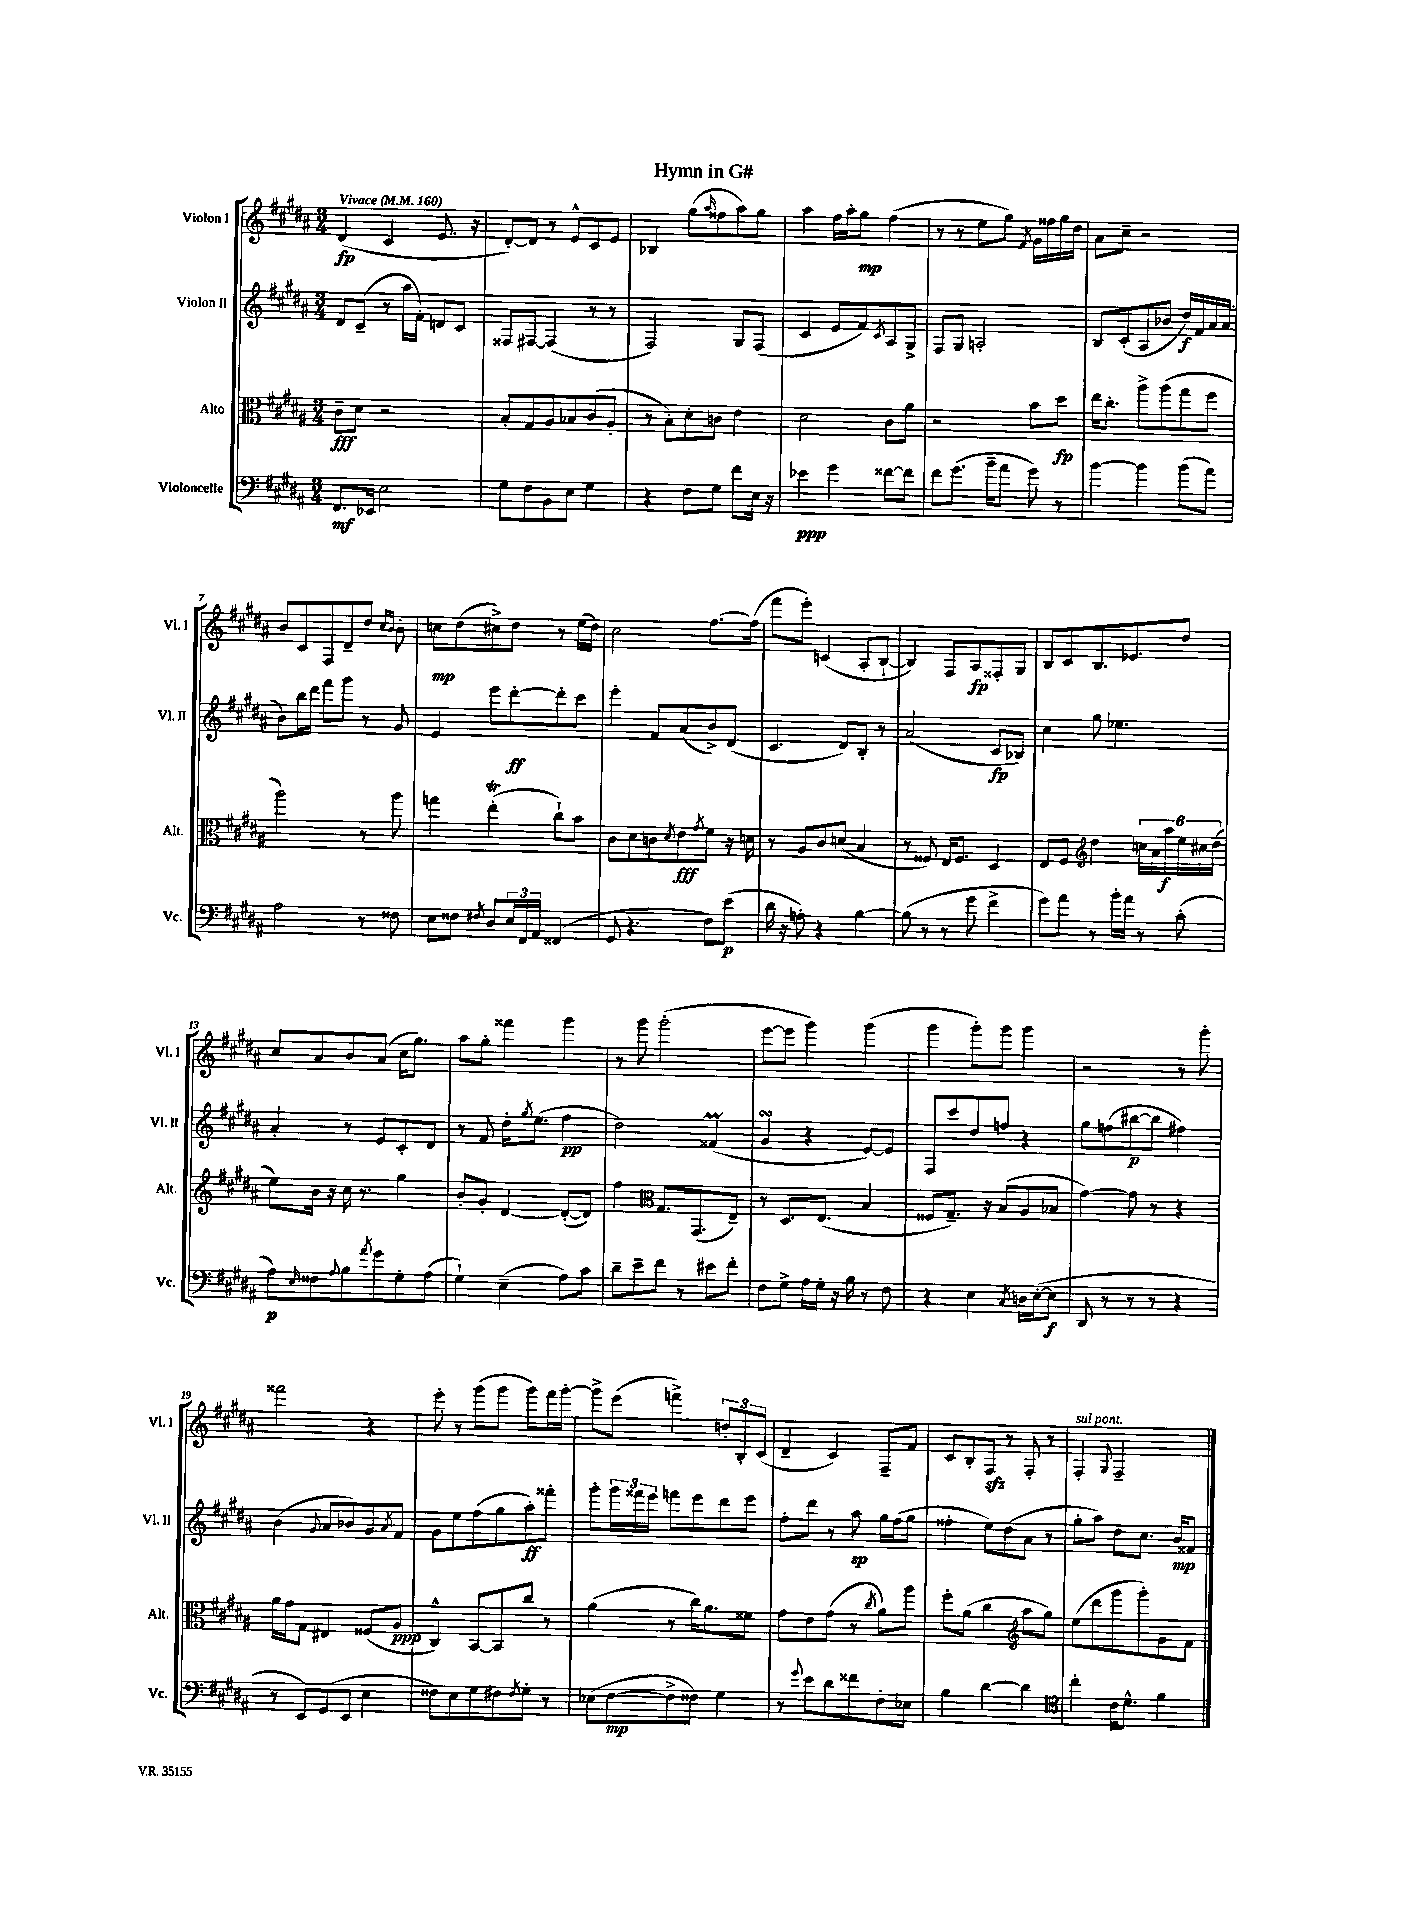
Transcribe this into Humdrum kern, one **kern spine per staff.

**kern	**dynam	**kern	**dynam	**kern	**dynam	**kern	**dynam
*part4	*part4	*part3	*part3	*part2	*part2	*part1	*part1
*staff4	*staff4	*staff3	*staff3	*staff2	*staff2	*staff1	*staff1
*I"Violoncelle	*	*I"Alto	*	*I"Violon II	*	*I"Violon I	*
*I'Vc.	*	*I'Alt.	*	*I'Vl. II	*	*I'Vl. I	*
*clefF4	*	*clefC3	*	*clefG2	*	*clefG2	*
*k[f#c#g#d#a#]	*	*k[f#c#g#d#a#]	*	*k[f#c#g#d#a#]	*	*k[f#c#g#d#a#]	*
*M3/4	*	*M3/4	*	*M3/4	*	*M3/4	*
*MM160	*	*MM160	*	*MM160	*	*MM160	*
=1	=1	=1	=1	=1	=1	=1	=1
!	!	!	!	!	!	!LO:TX:a:B:t=Vivace	!
8.FF#/L	mf	8c#~\L	fff	8d#/L	.	(4d#/	fp
.	.	8d#\J	.	(8c#~/J	.	.	.
16EE-X/Jk	.	.	.	.	.	.	.
2E\	.	2r	.	8r	.	4c#/	.
.	.	.	.	16aa#\LL	.	.	.
.	.	.	.	16f#'\JJ)	.	.	.
.	.	.	.	8dn/L	.	8.e/	.
.	.	.	.	8c#/J	.	.	.
.	.	.	.	.	.	16r	.
=2	=2	=2	=2	=2	=2	=2	=2
8G#\L	.	8B'/L	.	8F##X/L	.	[8d#'/L)	.
8F#\	.	8G#/	.	[8F#X/J	.	8d#/J]	.
8BB\	.	8A#/	.	(4F#/]	.	8r	.
8E\J	.	8B-X/	.	.	.	8e^^/L	.
4G#\	.	(8c#/	.	8r	.	8c#/	.
.	.	8A#'/J	.	8r	.	8e/J	.
=3	=3	=3	=3	=3	=3	=3	=3
4r	.	8r	.	2F#/)	.	4B-X/	.
.	.	8B'\L)	.	.	.	.	.
8F#\L	.	8d#'\	.	.	.	(8gg#\L	.
.	.	.	.	.	.	16qqaa#/	.
8G#\J	.	8cn\J	.	.	.	8ff##X\	.
8f#\L	.	4e\	.	8G#/L	.	8aa#\)	.
16E\Jk	.	.	.	(8F#/J	.	8gg#\J	.
16r	.	.	.	.	.	.	.
=4	=4	=4	=4	=4	=4	=4	=4
4e-X\	ppp	2d#\	.	4c#/	.	4aa#\	.
4g#\	.	.	.	8e/L	.	16ff#\LL	.
.	.	.	.	.	.	16aa#'\J	.
.	.	.	.	8f#/)	.	8gg#\J	mp
.	.	.	.	8qc#/	.	.	.
[8f##X\L	.	8c#\L	.	8A#/	.	(4ff#\	.
8f##\J]	.	8a#\J	.	8G#^/J	.	.	.
=5	=5	=5	=5	=5	=5	=5	=5
8f#\L	.	2r	.	8F#/L	.	8r	.
(8.g#\J	.	.	.	8G#/J	.	8r	.
.	.	.	.	2An'/	.	8ee\L	.
16b~\KL	.	.	.	.	.	.	.
8a#\J	.	.	.	.	.	8gg#\J)	.
.	.	.	.	.	.	8qf#/	.
8g#\)	.	8b\L	.	.	.	16g#\LL	.
.	.	.	.	.	.	16ff##X\	.
8r	.	8dd#\J	fp	.	.	16gg#\	.
.	.	.	.	.	.	16dd#\JJ	.
=6	=6	=6	=6	=6	=6	=6	=6
[4b\	.	16ee\KL	.	8B/L	.	8a#\L	.
.	.	8.cc#'\J	.	.	.	.	.
.	.	.	.	(8c#'/	.	8cc#~\J	.
4b\]	.	8aa#^\L	.	8A#/	.	2r	.
.	.	(8aa#\	.	8b-X/J	.	.	.
(8b\L	.	8gg#\	.	16dd#/LL)	f	.	.
.	.	.	.	16f#/	.	.	.
8a#\J)	.	8ff#\J	.	16a#/	.	.	.
.	.	.	.	(16a#/JJ	.	.	.
!!LO:LB:g=z
=7	=7	=7	=7	=7	=7	=7	=7
2A#\	.	2aa#\)	.	8b\L)	.	8b/L	.
.	.	.	.	16bb\L	.	8c#/	.
.	.	.	.	16ddd#\JJ	.	.	.
.	.	.	.	8fff#\L	.	8F#/	.
.	.	.	.	8ggg#\J	.	8d#~/	.
8r	.	8r	.	8r	.	8dd#/J	.
.	.	.	.	.	.	16qqcc#/LL	.
.	.	.	.	.	.	16qqb/JJ	.
8F##X\	.	8aa#\	.	8g#/	.	8b'\	.
=8	=8	=8	=8	=8	=8	=8	=8
8E\L	.	4ggn\	.	4e/	.	8ccn\L	mp
8F##X\J	.	.	.	.	.	(8dd#\	.
8qF#X/	.	.	.	.	.	.	.
8D#/L	.	(4eeT'\	.	8eee\L	.	8cc#X^\)	.
24E/L	.	.	.	[8ddd#'\	ff	8dd#\J	.
24FF#/	.	.	.	.	.	.	.
24AA#/JJ	.	.	.	.	.	.	.
(4FF##X/	.	8cc#`\L)	.	8ddd#'\]	.	8r	.
.	.	8b\J	.	8ccc#\J	.	(16ee\LL	.
.	.	.	.	.	.	16dd#\JJ)	.
=9	=9	=9	=9	=9	=9	=9	=9
8GG#/	.	8c#\L	.	4eee'\	.	2cc#\	.
4.r	.	8d#\	.	.	.	.	.
.	.	8cn\	.	8f#/L	.	.	.
.	.	8qd#/	.	.	.	.	.
.	.	8e\	fff	(8a#/	.	.	.
.	.	8qg#/	.	.	.	.	.
8F#\L)	.	8f#\J	.	8b^/)	.	[8.ff#\L	.
(8e\J	p	16r	.	(8d#/J	.	.	.
.	.	16dn\	.	.	.	(16ff#\Jk]	.
=10	=10	=10	=10	=10	=10	=10	=10
16d#\	.	8r	.	4.c#/	.	8fff#\L	.
16r	.	.	.	.	.	.	.
8An'\)	.	8A#/L	.	.	.	8eee'\J)	.
4r	.	8c#/	.	.	.	(4cn/	.
.	.	(8dn/J	.	8d#/L)	.	.	.
[4B\	.	4B/	.	8B'/J	.	8A#'/L	.
.	.	.	.	8r	.	[8B`/J	.
=11	=11	=11	=11	=11	=11	=11	=11
(8B\]	.	8r	.	(2a#/	.	4B/])	.
8r	.	8F##X/)	.	.	.	.	.
8r	.	16E/KL	.	.	.	8F#/L	.
.	.	8.F##/J	.	.	.	.	.
8g#\	.	.	.	.	.	8A#/	fp
4f#^\	.	4D#/	.	8c#/L	fp	8F##X'/	.
.	.	.	.	8B-X/J)	.	8G#/J	.
=12	=12	=12	=12	=12	=12	=12	=12
8g#\L)	.	8E/L	.	4cc#\	.	8B/L	.
8a#\J	.	8F#/J	.	.	.	8c#/	.
*	*	*clefG2	*	*	*	*	*
8r	.	4dd#\	.	8gg#\	.	8.B/	.
16b'\LL	.	.	.	4.ee-X\	.	.	.
16a#\JJ	.	.	.	.	.	8.e-X/	.
8r	.	24ccn\LL	.	.	.	.	.
.	.	24a#\	.	.	.	.	.
.	.	24aa#\	f	.	.	.	.
(8c#'\	.	24ee\	.	.	.	8dd#/J	.
.	.	24cc#X\	.	.	.	.	.
.	.	(24dd#\JJ	.	.	.	.	.
!!LO:LB:g=z
=13	=13	=13	=13	=13	=13	=13	=13
8A#\L)	p	8ee\L)	.	4a#'/	.	8cc#/L	.
16qqE/	.	.	.	.	.	.	.
8F##X\	.	16b\Jk	.	.	.	8a#/	.
.	.	16r	.	.	.	.	.
8qqA#/	.	.	.	.	.	.	.
8B\	.	16cc#\	.	8r	.	8b/	.
.	.	8.r	.	.	.	.	.
8qa#/	.	.	.	.	.	.	.
8g#\	.	.	.	8e/L	.	(8a#/J	.
8G#'\	.	4gg#\	.	8c#'/	.	16cc#\KL	.
.	.	.	.	.	.	8.gg#\J)	.
(8A#\J	.	.	.	8d#/J	.	.	.
=14	=14	=14	=14	=14	=14	=14	=14
4G#`\)	.	8b'/L	.	8r	.	8aa#\L	.
.	.	8g#'/J	.	8f#/	.	8gg#'\J	.
(4E~\	.	[4d#/	.	16dd#'\KL	.	4fff##X\	.
.	.	.	.	8qgg#/	.	.	.
.	.	.	.	(8.ee\J	.	.	.
8A#\L)	.	(8d#'/L_	.	4ff#\	pp	4ggg#\	.
8c#\J	.	8d#/J])	.	.	.	.	.
=15	=15	=15	=15	=15	=15	=15	=15
8d#~\L	.	4ff#\	.	2dd#\)	.	8r	.
8e~\	.	.	.	.	.	8ggg#\	.
*	*	*clefC3	*	*	*	*	*
8f#\J	.	8.G#/L	.	.	.	(2ggg#'\	.
8r	.	.	.	.	.	.	.
.	.	(8.GG#/	.	.	.	.	.
8e#X\L	.	.	.	(4f##Xm/	.	.	.
8f#'\J	.	8E~/J)	.	.	.	.	.
=16	=16	=16	=16	=16	=16	=16	=16
8F#\L	.	8r	.	4g#sSSS/	.	[8eee\L	.
8G#^\J	.	8.D#/L	.	.	.	8eee\J]	.
16A#\LL	.	.	.	4r	.	4ggg#\)	.
16G#'\JJ	.	(8.E/J	.	.	.	.	.
16r	.	.	.	.	.	.	.
16B\	.	.	.	.	.	.	.
8r	.	4B/	.	[8e/L)	.	(4ggg#\	.
8F#\	.	.	.	8e/J]	.	.	.
=17	=17	=17	=17	=17	=17	=17	=17
4r	.	8F##X/L	.	8F#/L	.	4ggg#\	.
.	.	8.G#~/J)	.	8ccc#/	.	.	.
4E\	.	.	.	8dd#/	.	8ggg#'\L)	.
.	.	16r	.	.	.	.	.
.	.	(8B/L	.	8ffn/J	.	8ggg#\J	.
8qC#/	.	.	.	.	.	.	.
16Dn\LL	.	8A#/	.	4r	.	4ggg#\	.
([16E'\J	.	.	.	.	.	.	.
8E\J]	f	8B-X/J	.	.	.	.	.
=18	=18	=18	=18	=18	=18	=18	=18
8DD#/	.	[4g#\)	.	8gg#\L	.	2r	.
8r	.	.	.	(8ffn\	.	.	.
8r	.	8g#\]	.	[8bb#X\	p	.	.
8r	.	8r	.	8bb#\J]	.	.	.
4r	.	4r	.	4ff#X\)	.	8r	.
.	.	.	.	.	.	8ggg#'\	.
!!LO:LB:g=z
=19	=19	=19	=19	=19	=19	=19	=19
8r	.	16a#\LL	.	(4b\	.	2fff##X\	.
.	.	16g#\J	.	.	.	.	.
8EE/L)	.	8G#\J	.	.	.	.	.
.	.	.	.	8qqg#/	.	.	.
(8GG#/	.	4E#X/	.	8a#/L	.	.	.
8EE/J	.	.	.	8b-X/)	.	.	.
4E\	.	(8F##X/L	.	8g#/	.	4r	.
.	.	.	.	8qa#/	.	.	.
.	.	8A#/J	ppp	8f#/J	.	.	.
=20	=20	=20	=20	=20	=20	=20	=20
8F##X\L)	.	4C#^^/)	.	8g#\L	.	8eee'\	.
8E\	.	.	.	8ee\	.	8r	.
8G#\	.	[8BB/L	.	(8ff#\	.	(8ggg#\L	.
8F#X\	.	8BB/]	.	8gg#\	.	8ggg#\J	.
8qF#/	.	.	.	.	.	.	.
8G#'\J	.	8cc#/J	.	8aa#'\)	ff	8ggg#\L)	.
8r	.	8r	.	8fff##X'\J	.	16fff#\L	.
.	.	.	.	.	.	[16ggg#'\JJ	.
=21	=21	=21	=21	=21	=21	=21	=21
(8E-X\L	.	(4a#\	.	8ggg#'\L	.	8ggg#^\L]	.
[8F#\	mp	.	.	24ggg#\L	.	(8eee\J	.
.	.	.	.	24fff##X\	.	.	.
.	.	.	.	24eee\JJ	.	.	.
8F#^\]	.	8r	.	8fffn\L	.	4fffn^\)	.
8F##X\J)	.	16cc#\KL)	.	8eee\	.	.	.
.	.	8.a#\	.	.	.	.	.
4G#\	.	.	.	8ddd#\	.	12ddn'/L	.
.	.	.	.	.	.	12B'/	.
.	.	8f##X\J	.	8eee\J	.	.	.
.	.	.	.	.	.	(12c#/J	.
=22	=22	=22	=22	=22	=22	=22	=22
8r	.	8g#\L	.	8ff#'\L	.	4d#~/	.
8qqg#/	.	.	.	.	.	.	.
8e\L	.	8e\	.	8ddd#\J	.	.	.
8d#\	.	(8g#\J	.	8r	.	4c#/)	.
8f##X\	.	8r	.	8aa#\	sp	.	.
.	.	8qcc#/	.	.	.	.	.
8F#'\	.	8a#\L)	.	16gg#\LL	.	8F#~/L	.
.	.	.	.	(16ff#\J	.	.	.
8E-X\J	.	8aa#\J	.	8gg#\J	.	8f#/J	.
=23	=23	=23	=23	=23	=23	=23	=23
4B\	.	8ff#'\L	.	4ff##X'\	.	8c#/L	.
.	.	(8a#\J	.	.	.	8B'/	.
[4d#\	.	4cc#\	.	8ee\L)	.	8F#zz/J	.
.	.	.	.	(8dd#\	.	8r	.
*	*	*clefG2	*	*	*	*	*
4d#\]	.	8aa#\L	.	8a#\J	.	8F#'/	.
.	.	8gg#\J)	.	8r	.	8r	.
=24	=24	=24	=24	=24	=24	=24	=24
*clefC4	*	*	*	*	*	*	*
!	!	!	!	!	!	!LO:TX:a:i:t=sul pont.	!
4cc#'\	.	(8ee\L	.	8gg#'\L	.	4F#'/	.
.	.	8ddd#\	.	8aa#\J)	.	.	.
.	.	.	.	.	.	8qqG#/	.
16c#\KL	.	8ggg#\	.	8dd#\L	.	2F#~/	.
8.d#^^\J	.	.	.	.	.	.	.
.	.	8ggg#'\)	.	8.cc#\J	.	.	.
4f#\	.	8g#\	.	.	.	.	.
.	.	.	.	16b/KL	mp	.	.
.	.	8f#\J	.	8f##X/J	.	.	.
==	==	==	==	==	==	==	==
*-	*-	*-	*-	*-	*-	*-	*-
